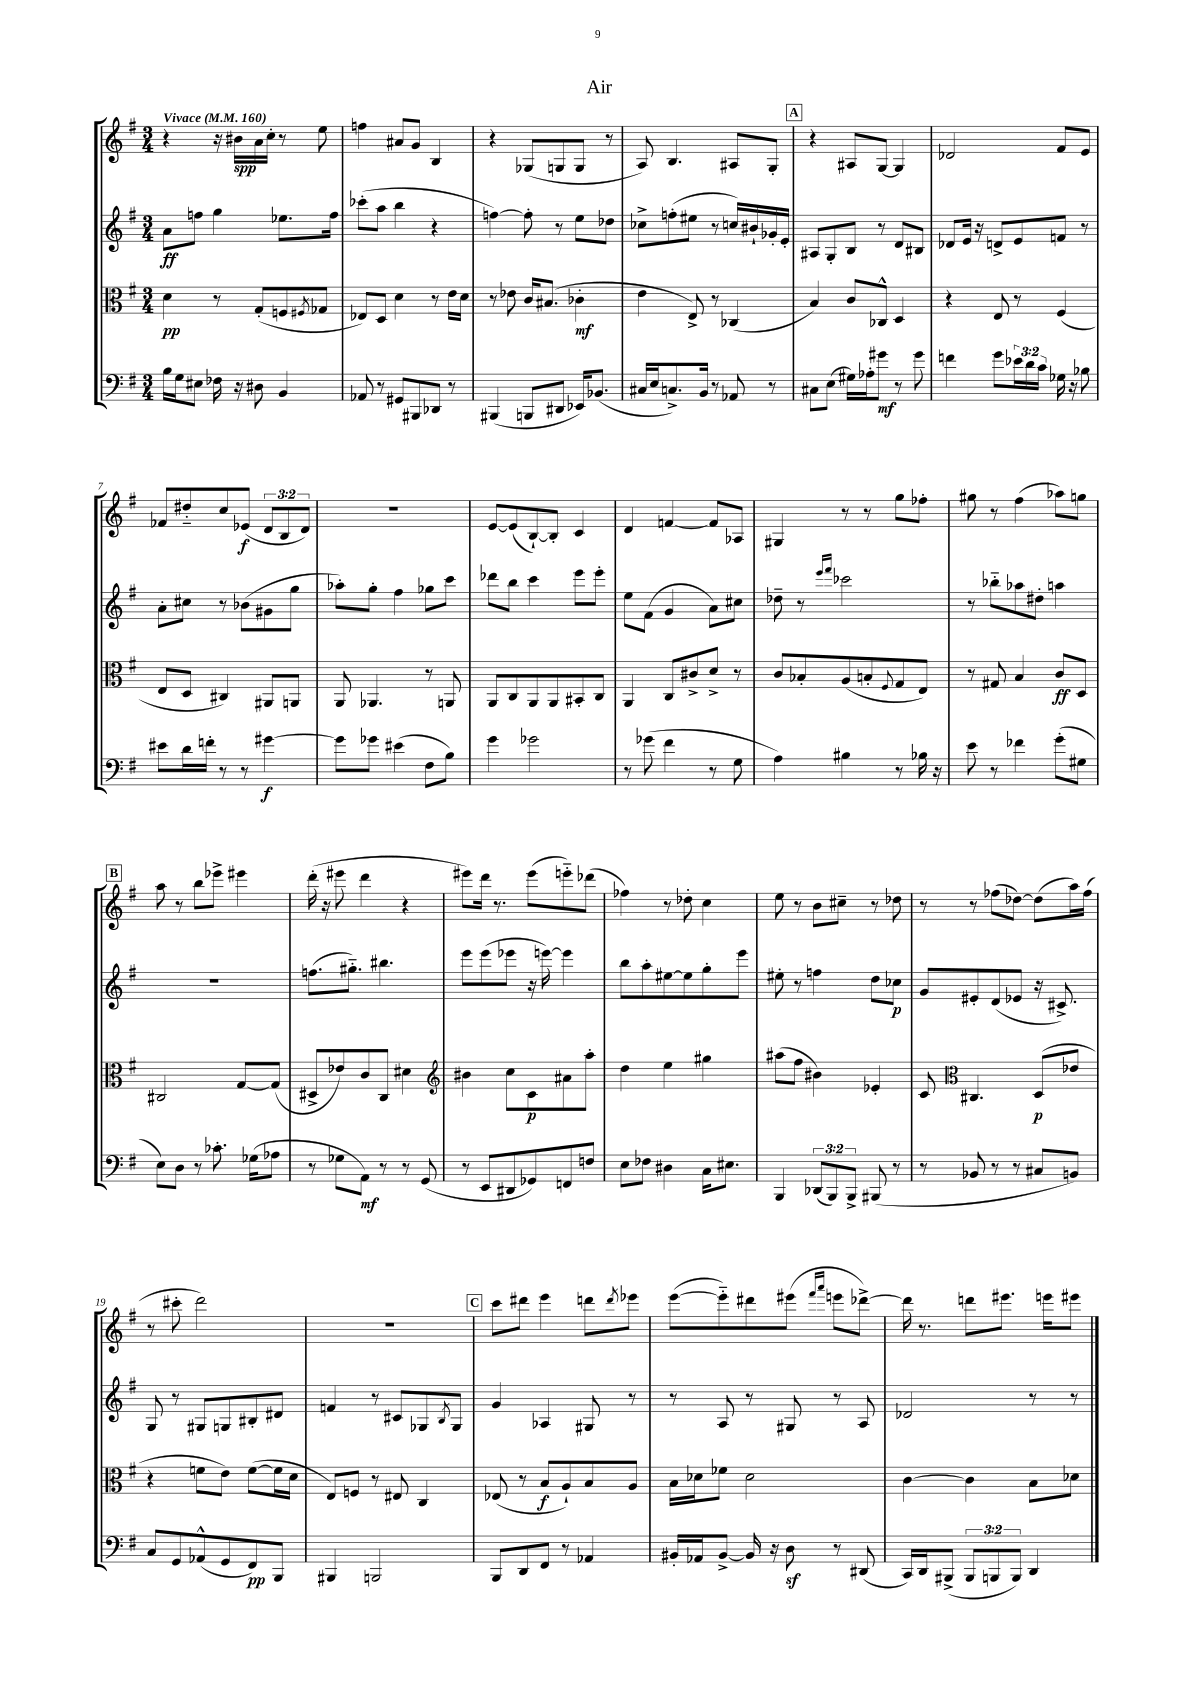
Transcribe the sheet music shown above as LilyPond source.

\header { title = "Air" }
<<
\new StaffGroup <<
\new Staff = "s0" {
    \clef treble \key g \major \numericTimeSignature \time 3/4 \override Staff.TupletNumber.text = #tuplet-number::calc-fraction-text \tempo "Vivace" 4 = 160
    r4 r16 bis'16\spp a'16 c''16-. r8 e''8 |
    f''4 ais'8 g'8 b4 |
    r4 ges8( g8 g8 r8 |
    a8) b4. ais8 g8-. |
    \mark \markup { \box "A" } r4 ais8 g8~ g4 |
    des'2 fis'8 e'8 |
    fes'8 dis''8-_ c''8 ees'8\f( \tuplet 3/2 { d'8 b8 d'8) } |
    R2. |
    e'8~ e'8( b8~-!) b8-. c'4 |
    d'4 f'4~ f'8 aes8 |
    gis4 r8 r8 g''8 fes''8-. |
    gis''8 r8 fis''4( aes''8) g''8 |
    \mark \markup { \box "B" } a''8 r8 b''8 ees'''8-> eis'''4 |
    d'''16-.( r16 eis'''8 d'''4 r4 |
    eis'''8) d'''16 r8. eis'''8( e'''8-_) des'''8( |
    fes''4) r8 des''8-. c''4 |
    e''8 r8 b'8 cis''8-- r8 des''8 |
    r8 r8 fes''8( des''8~) des''8( a''16) fes''16( |
    r8 cis'''8-. d'''2) |
    R2. |
    \mark \markup { \box "C" } c'''8 dis'''8 e'''4 d'''8 \acciaccatura { d'''8 } ees'''8 |
    e'''8~( e'''8-_) dis'''8 eis'''8( \grace { fis'''16 a'''16 } e'''8 des'''8~->) |
    des'''16 r8. d'''8 eis'''8. e'''16 eis'''8 \bar "|." |
}
\new Staff = "s1" {
    \clef treble \key g \major \numericTimeSignature \time 3/4
    a'8\ff f''8 g''4 ees''8. f''16 |
    ces'''8-.( a''8 b''4 r4 |
    f''4~) f''8-. r8 e''8 des''8 |
    ces''8-> f''8-.( eis''8 r8 c''16) bis'16-! ges'16-. e'16-. |
    \mark \markup { \box "A" } ais8 g8-. b8 r8 d'8 bis8 |
    des'8 e'16 r16 d'8-> e'8 f'8 r8 |
    a'8-. cis''8 r8 bes'8( gis'8 g''8 |
    aes''8-.) g''8-. fis''4 ges''8 c'''8 |
    des'''8 b''8 c'''4 e'''8 e'''8-. |
    e''8 fis'8( g'4 a'8) cis''8 |
    des''8-- r8 \grace { e'''16 fis'''16 } ces'''2 |
    r8 bes''8-_ aes''8 dis''8-. a''4 |
    \mark \markup { \box "B" } R2. |
    f''8.( gis''8.-_) bis''4. |
    e'''8 e'''8( ees'''8 r16 e'''16~) e'''4 |
    b''8 a''8-. eis''8~ eis''8 g''8-. e'''8 |
    eis''8-. r8 f''4 d''8 ces''8\p |
    g'8 eis'8-. d'8( ees'8 r16 cis'8.->) |
    g8 r8 gis8 g8 bis8-. dis'8 |
    f'4 r8 cis'8 ges8 \acciaccatura { b8 } ges8 |
    \mark \markup { \box "C" } g'4 aes4 gis8 r8 |
    r8 a8 r8 gis8 r8 a8 |
    des'2 r8 r8 \bar "|." |
}
\new Staff = "s2" {
    \clef alto \key g \major \numericTimeSignature \time 3/4
    d'4\pp r8 g8-.( f8 \acciaccatura { fis8 } ges8 |
    ees8) d8 d'4 r8 e'16 d'16 |
    r8 ees'8 c'16 bis8.( ces'4-.\mf |
    e'4 e8->) r8 ces4( |
    \mark \markup { \box "A" } b4) c'8 ces8-^ d4 |
    r4 e8 r8 fis4( |
    e8 d8 cis4) ais,8 a,8 |
    a,8 aes,4. r8 a,8 |
    a,8 c8 a,8 a,8 bis,8-. c8 |
    a,4 c8 cis'8-> d'8-> r8 |
    c'8 bes8-. a8( b8-. \appoggiatura { fis8 } g8 e8) |
    r8 gis8 b4 c'8\ff d8 |
    \mark \markup { \box "B" } cis2 g8~ g8( |
    dis8-> ees'8) c'8 c8 dis'4 |
    \clef treble bis'4 c''8 c'8\p ais'8 a''8-. |
    d''4 e''4 gis''4 |
    ais''8( fis''8 bis'4) ees'4-. |
    c'8 \clef alto cis4. d8\p( ees'8 |
    r4 f'8 e'8) f'8~( f'16 d'16 |
    e8) f8 r8 eis8 c4 |
    \mark \markup { \box "C" } ees8( r8 b8\f a8-!) b8 a8 |
    b16 des'16 fes'8 des'2 |
    c'4~ c'4 b8 des'8 \bar "|." |
}
\new Staff = "s3" {
    \clef bass \key g \major \numericTimeSignature \time 3/4 \override Staff.TupletNumber.text = #tuplet-number::calc-fraction-text
    b16 g16 eis8 fes16 r16 dis8 b,4 |
    aes,8 r8 gis,8 bis,,8 des,8 r8 |
    bis,,4( b,,8 dis,8 ees,16) bes,8.( |
    cis16 e16 c8.->) b,16 r8 aes,8 r8 |
    \mark \markup { \box "A" } cis8 e8( gis16) aes16-. gis'8\mf r8 gis'8 |
    f'4 g'8 \tuplet 3/2 { ees'16 d'16 c'16 } ges16 r16 bes8 |
    eis'8 d'16 f'16-. r8 r8 gis'4~\f |
    gis'8 ges'8 eis'4( fis8 b8) |
    g'4 ges'2 |
    r8 ges'8( fis'4 r8 g8 |
    a4) bis4 r8 bes16 r16 |
    e'8 r8 fes'4 g'8-.( gis8 |
    \mark \markup { \box "B" } e8) d8 r8 ces'8.-. ges16( aes8 |
    r8 ges8 a,8\mf) r8 r8 g,8( |
    r8 e,8 dis,8 ges,8) f,8 f8 |
    e8 fes8 dis4 c16 eis8. |
    b,,4 \tuplet 3/2 { des,8( b,,8) b,,8-> } bis,,8( r8 |
    r8 bes,8 r8 r8 cis8 b,8) |
    c8 g,8 aes,8-^( g,8 fis,8\pp) b,,8 |
    bis,,4 b,,2 |
    \mark \markup { \box "C" } b,,8 d,8 fis,8 r8 aes,4 |
    bis,16-. aes,16 bis,8~-> bis,16 r16 d8\sf r8 dis,8( |
    c,16) d,16 bis,,8->( \tuplet 3/2 { bis,,8 b,,8 b,,8) } d,4 \bar "|." |
}
>>
>>
